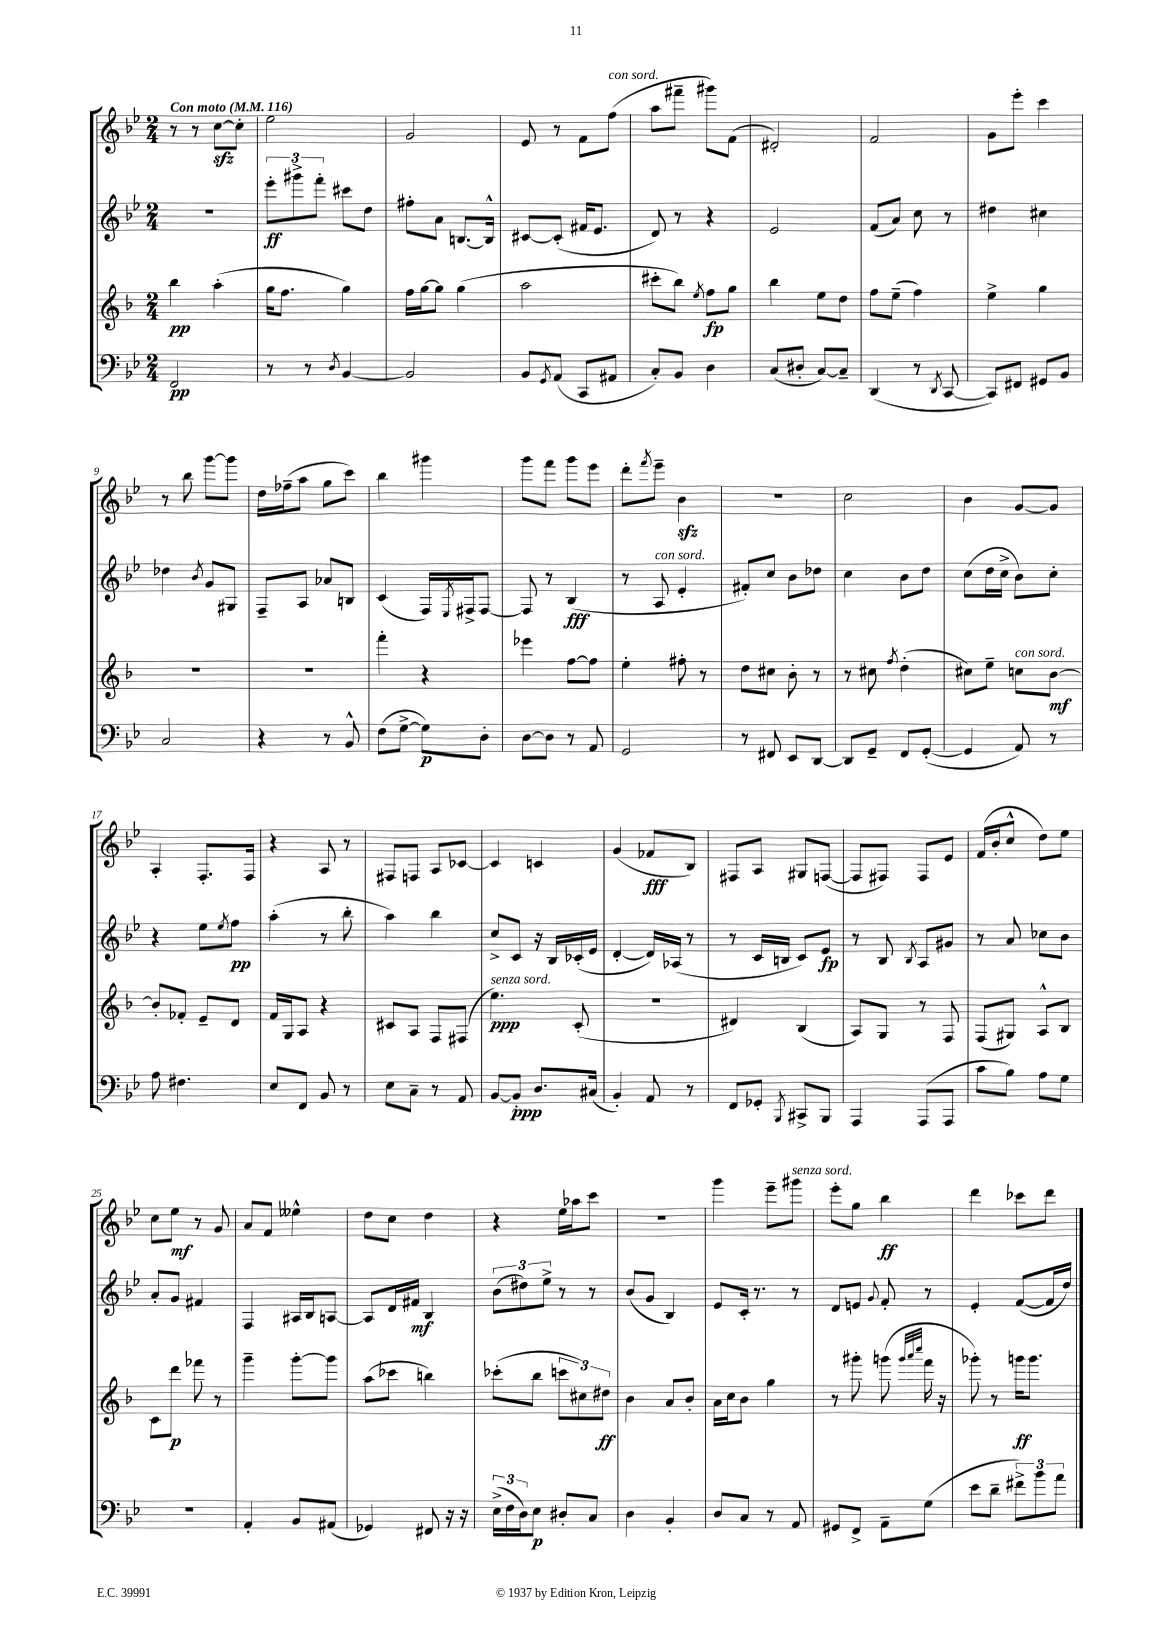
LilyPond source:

<<
\new StaffGroup <<
\new Staff = "s0" {
    \clef treble \key bes \major \numericTimeSignature \time 2/4 \tempo "Con moto" 4 = 116
    r8 r8 c''8~\sfz c''8-. |
    ees''2 |
    g'2 |
    ees'8 r8 f'8 f''8^\markup { \italic "con sord." }( |
    a''8 fis'''8-- gis'''8) f'8( |
    dis'2-.) |
    f'2 |
    g'8 ees'''8-. c'''4 |
    r8 bes''8 g'''8~ g'''8 |
    d''16 fes''16--( a''8 g''8 c'''8) |
    bes''4 gis'''4 |
    g'''8 f'''8 g'''8 ees'''8 |
    d'''8-. \acciaccatura { f'''8 } ees'''8-- bes'4\sfz |
    R2 |
    c''2 |
    bes'4 g'8~ g'8 |
    a4-. f8.-. f16 |
    r4 a8 r8 |
    fis8 f8 a8 ces'8~ |
    ces'4 c'4 |
    g'4( fes'8\fff bes8) |
    fis8 a8 gis8 f8~( |
    f8 fis8) fis8 ees'8 |
    f'16( bes'16-. c''8-^ d''8) ees''8 |
    c''8 ees''8\mf r8 g'8 |
    a'8 f'8 eeses''4-^ |
    d''8 c''8 d''4 |
    r4 ees''16 aes''16 c'''8 |
    r2 |
    g'''4 ees'''8-- gis'''8^\markup { \italic "senza sord." } |
    ees'''8-. g''8 bes''4\ff |
    d'''4 ces'''8 d'''8 \bar "|." |
}
\new Staff = "s1" {
    \clef treble \key bes \major \numericTimeSignature \time 2/4
    r2 |
    \tuplet 3/2 { ees'''8-.\ff gis'''8-> f'''8-. } cis'''8 d''8 |
    fis''8-. a'8 b8.~ b16-^ |
    cis'8~ cis'8-.( fis'16 ees'8. |
    d'8) r8 r4 |
    ees'2 |
    f'8( a'8) c''8 r8 |
    dis''4 cis''4 |
    des''4 \acciaccatura { bes'8 } g'8 gis8 |
    f8-- a8 aes'8 b8 |
    c'4( f16) \acciaccatura { ees8 } fis16-> fis8~ |
    fis8 r8 bes4\fff( |
    r8 a8^\markup { \italic "con sord." } ees'4-. |
    fis'8-.) c''8 bes'8 des''8 |
    c''4 bes'8 d''8 |
    c''8( d''16 c''16-> bes'8) c''8-. |
    r4 ees''8 \acciaccatura { ees''8 } f''8\pp |
    a''4-.( r8 bes''8-. |
    a''4) bes''4 |
    c''8-> c'8 r16 bes16 ces'16-.( ees'16 |
    d'4~-. d'16) aes16( r8 |
    r8 c'16 b16 c'8) ees'8\fp |
    r8 bes8 \acciaccatura { bes8 } a8 gis'8 |
    r8 a'8 ces''8 bes'8 |
    a'8-. g'8 fis'4 |
    f4 ais16 bes16 a8~ |
    a8 d'16 fis'16\mf bes4 |
    \tuplet 3/2 { bes'8( dis''8) ees''8-> } r8 r8 |
    bes'8( g'8 bes4) |
    ees'8 c'16-. r8. r8 |
    d'8 e'8 \appoggiatura { g'8 } f'8-. r8 |
    ees'4-. f'8~( f'16 d''16) \bar "|." |
}
\new Staff = "s2" {
    \clef treble \key f \major \numericTimeSignature \time 2/4
    bes''4\pp a''4-.( |
    g''16 f''8. g''4) |
    f''16 g''16~ g''8 g''4( |
    a''2 |
    cis'''8-. bes''8) \acciaccatura { e''8 } f''8\fp g''8 |
    bes''4 e''8 d''8 |
    f''8 e''8--( f''4) |
    e''4-> g''4 |
    R2 |
    R2 |
    f'''4-. r4 |
    ees'''4 f''8~ f''8 |
    e''4-. fis''8-. r8 |
    d''8 cis''8 bes'8-. r8 |
    r8 cis''8 \acciaccatura { f''8 } d''4-.( |
    cis''8) e''8-- c''8^\markup { \italic "con sord." } bes'8~\mf |
    bes'8-. fes'8-. e'8-- d'8 |
    f'16 g16 a8 r4 |
    cis'8 a8 f8 fis8( |
    e''4.\ppp^\markup { \italic "senza sord." }) c'8-.( |
    r2 |
    dis'4) bes4( |
    a8) g8 r8 f8 |
    f8( gis8) a8-^ bes8 |
    c'8 d'''8\p fes'''8 r8 |
    g'''4-- g'''8~-. g'''8 |
    a''8( ces'''8 b''4) |
    ces'''8-.( bes''8 \tuplet 3/2 { c'''8 cis''8) dis''8\ff } |
    bes'4 a'8 bes'8-. |
    a'16 c''16 bes'8 g''4 |
    r8 gis'''8-. g'''8( \grace { g'''32 a'''32 c''''32 } f'''16 r16 |
    ges'''8-.) r8 g'''16\ff g'''8. \bar "|." |
}
\new Staff = "s3" {
    \clef bass \key bes \major \numericTimeSignature \time 2/4
    f,2\pp |
    r8 r8 \acciaccatura { d8 } bes,4~ |
    bes,2 |
    bes,8 \acciaccatura { g,8 } a,8( c,8 ais,8 |
    c8-.) bes,8 d4 |
    c8( dis8-. c8~) c8-- |
    d,4( r8 \acciaccatura { d,8 } c,8~ |
    c,8) fis,8 gis,8 bes,8 |
    c2 |
    r4 r8 bes,8-^ |
    f8( g8~-> g8\p) d8-. |
    d8~ d8 r8 a,8 |
    g,2 |
    r8 fis,8 ees,8 d,8~ |
    d,8 g,8-- f,8 g,8~-.( |
    g,4 a,8) r8 |
    a8 fis4. |
    ees8 f,8 bes,8 r8 |
    ees8 c8-- r8 a,8 |
    bes,8~ bes,8-.\ppp d8. cis16( |
    bes,4-.) a,8 r8 |
    f,8 ges,8-. \acciaccatura { bes,,8 } cis,8-> bes,,8 |
    a,,4 a,,8( a,,8 |
    c'8 bes8) a8 g8 |
    R2 |
    a,4-. bes,8 ais,8( |
    ges,4) fis,8 r16 r16 |
    \tuplet 3/2 { ees16->( f16 d16) } ees8\p dis8-. c8 |
    d4 bes,4-. |
    d8 c8 r8 a,8 |
    gis,8 f,8-> a,8-- g8( |
    ees'8 d'8-- \tuplet 3/2 { fis'8->) bes'8 a'8 } \bar "|." |
}
>>
>>
